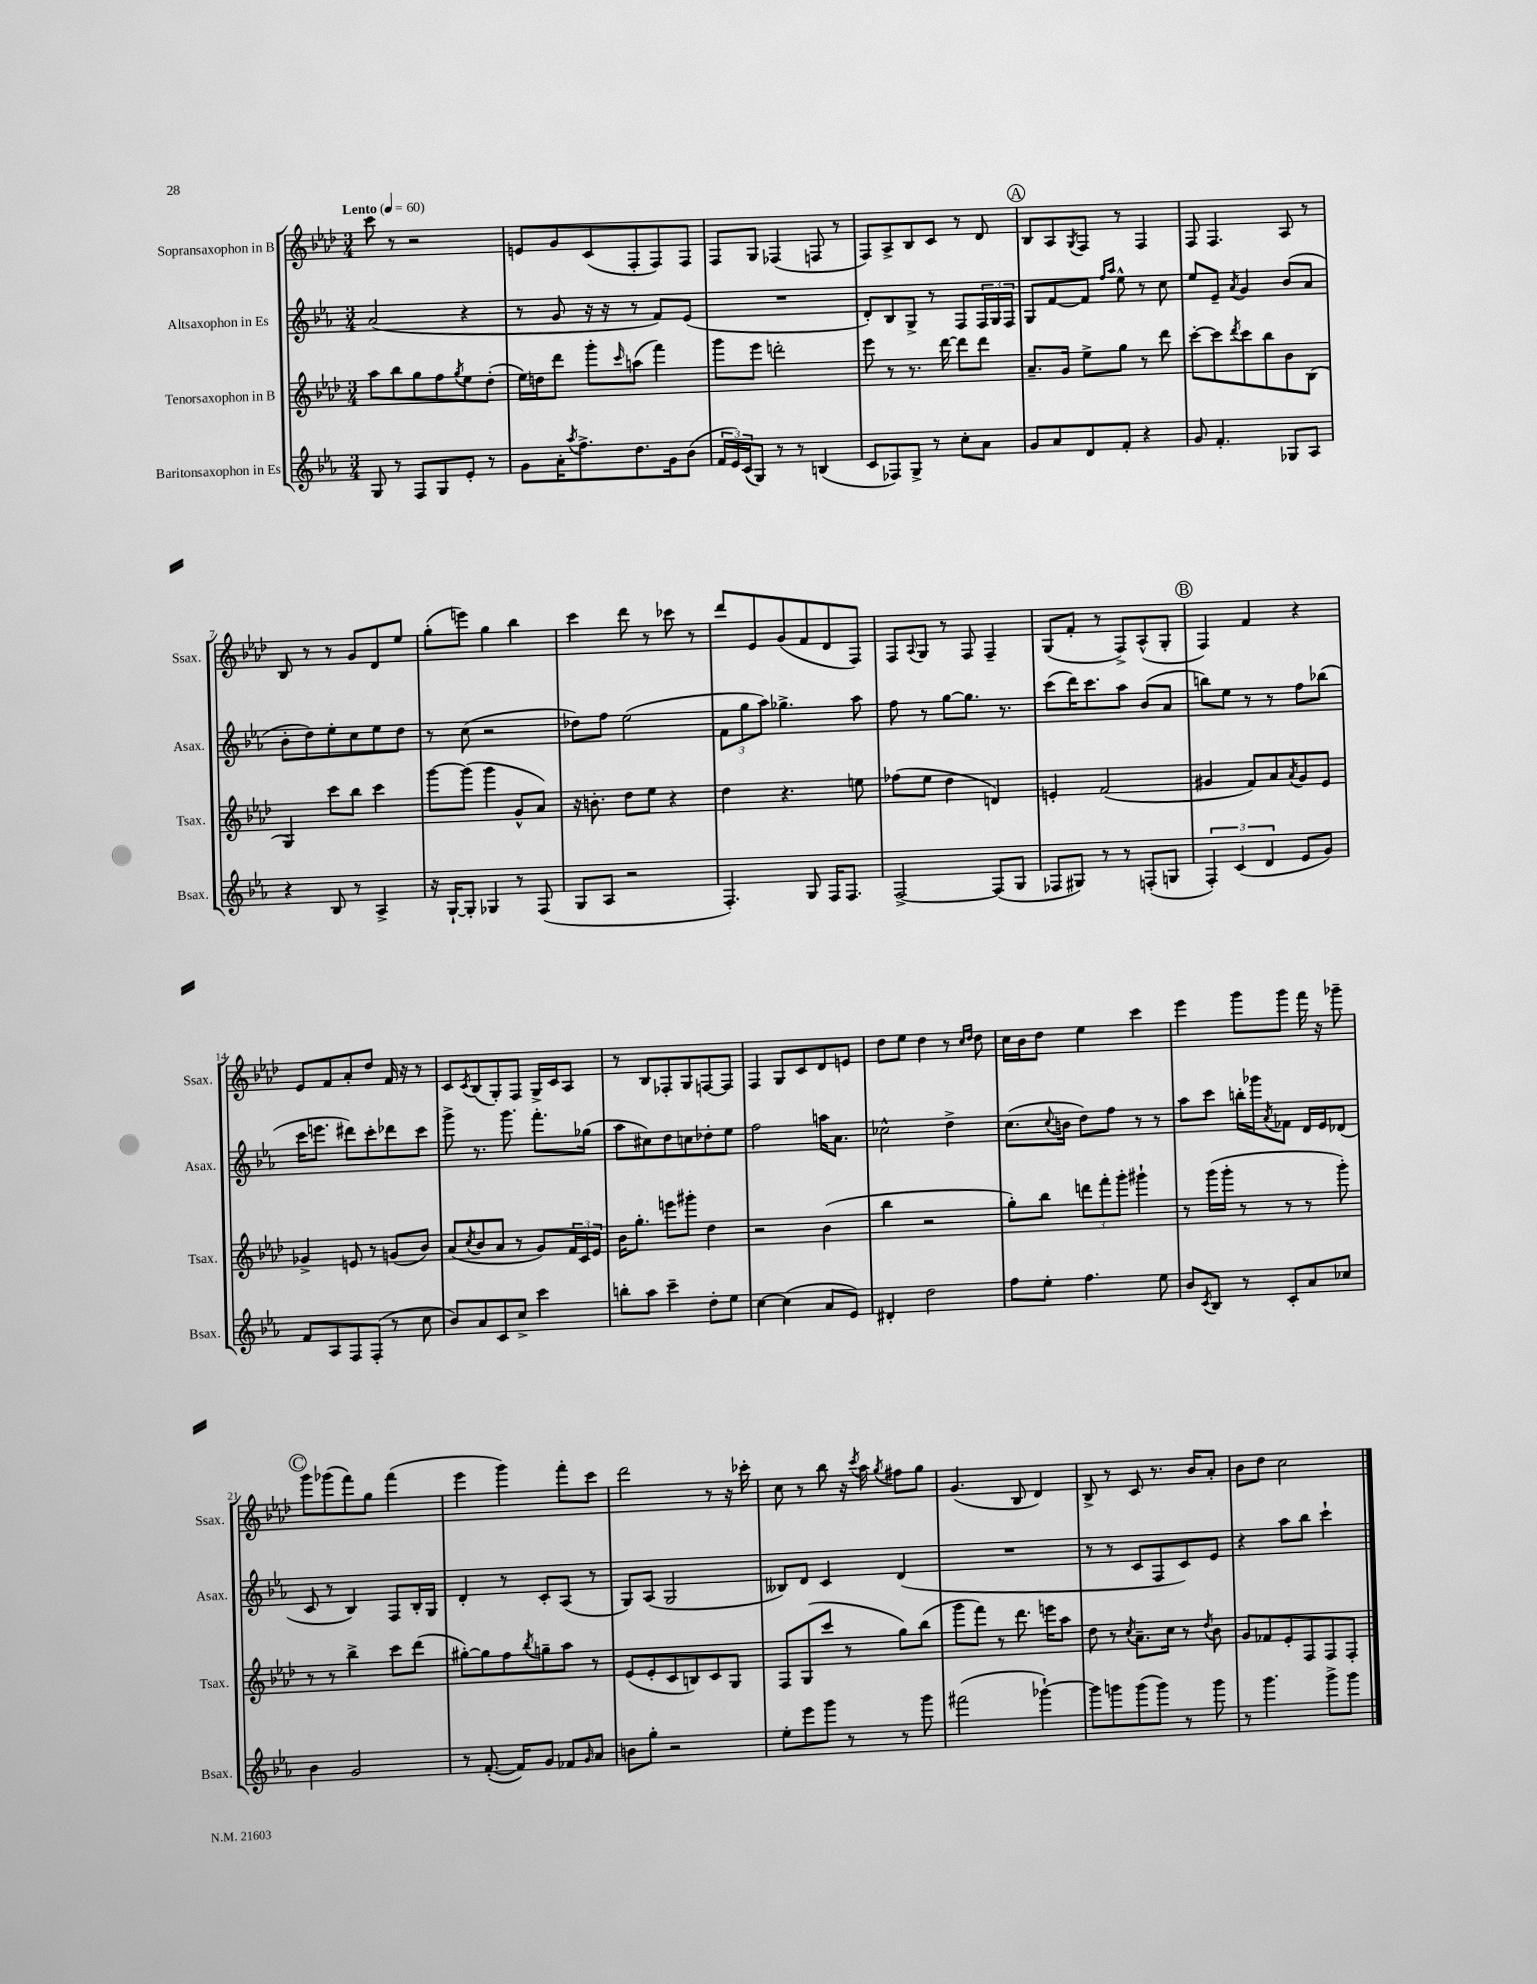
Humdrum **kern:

**kern	**kern	**kern	**kern
*staff4	*staff3	*staff2	*staff1
*clefG2	*clefG2	*clefG2	*clefG2
*k[b-e-a-]	*k[b-e-a-d-]	*k[b-e-a-]	*k[b-e-a-d-]
*M3/4	*M3/4	*M3/4	*M3/4
*MM60	*MM60	*MM60	*MM60
8G	8aa-	(2a-	8ccc
8r	8bb-	.	8r
8F	8gg	.	2r
8G	8ff	.	.
.	8qgg	.	.
8e-'	8ee-	4r	.
8r	(8dd-'	.	.
=	=	=	=
8g	16ee-)	8r	8e
.	16dd	.	.
16a-'	8ddd-	8g	8g
8qaa-	.	.	.
8.ff^	.	.	.
.	8ggg'	16r	(8c
.	.	16r	.
.	16qqccc	.	.
8.dd	(8aa	8r	8F'
.	4fff)	8f)	8F)
16g	.	.	.
(8b-	.	(8e-	8F
=	=	=	=
24f	8ggg	2.r	8F
24e-)	.	.	.
(24c	.	.	.
8G)	8eee-	.	8G
8r	2ddd'	.	(4F-
8r	.	.	.
(4B	.	.	8F
.	.	.	8r
=	=	=	=
8c	8eee-	8d')	8F)
8F-)	8r	8B-	8A-^
8G^	8.r	8G^	8B-
8r	.	8r	8c
.	[16ddd-	.	.
8cc'	8ddd-]	8F	8r
8a-	8ddd-	24F	8d-
.	.	24G	.
.	.	24F	.
=	=	=	=
8g	8.a-~	8G	8B-
8a-	.	[8f	8A-
.	16g	.	.
.	.	.	8qG
8d	8ee-^	8f]	8F
.	.	16qqff	.
.	.	16qqaa-	.
8f'	8gg	8ee-^^	8r
4r	8r	8r	4F
.	8ddd-	8cc	.
=	=	=	=
8g	[8ccc'	8ee-	8F
4.f'	8ccc]	8e-~	4.F
.	8qddd-	8qa-	.
.	8ccc	4g	.
.	8bb-	.	.
8G-	8b-	(8b-	8A-
8A-	(8B-	8a-	8r
=	=	=	=
4r	4G)	8b-'	8B-
.	.	8dd)	8r
8B-	8ccc	8ee-'	8r
8r	8bb-	8cc	8g
4A-^	4ccc	8ee-	8d-
.	.	8dd	8ee-
=	=	=	=
16r	[8ggg	8r	(8gg'
[16G`	.	.	.
8G']	(8ggg]	(8cc	8eee)
4G-	4ggg	2r	4gg
8r	8g^^	.	4bb-
(8F	8a-)	.	.
=	=	=	=
8G	16r	8dd-)	4ccc
.	8.b'	.	.
8A-	.	8ff	.
2r	8dd-	(2ee-	8ddd-
.	8ee-	.	8r
.	4r	.	8ccc-
.	.	.	8r
=	=	=	=
4.F')	4dd-	12f	8ddd-
.	.	12gg	.
.	.	.	8e-
.	.	12aa-)	.
.	4.r	4.gg-^	(8g
8G	.	.	8f
16F	.	.	8d-
8.F	.	.	.
.	8ee	8aa-	8F)
=	=	=	=
[2F^	(8ff-	8ff	8F
.	.	.	8qqA-
.	8ee-	8r	8G
.	4dd-	[8gg	8r
.	.	8.gg]	8F
(8F]	4d)	.	4F~
.	.	8.r	.
8G	.	.	.
=	=	=	=
8F-	4e'	(8ccc	(8G
8G#)	.	16ddd)	8f'
.	.	8.ccc	.
8r	(2f	.	8r
8r	.	8aa-	8F^)
(8F'	.	(8b-	(8A-^^
8G	.	8a-	8G'
=	=	=	=
6F')	4g#	8bb)	4F)
.	.	8ee-	.
(6c	.	.	.
.	8f)	8r	4f
6d	.	.	.
.	8a-	8r	.
.	8qa-	.	.
8e-	8g#	8ff	4r
8g)	8e-	(8bb-	.
=	=	=	=
8f	4g-^	16ccc	8e-
.	.	8.eee	.
8A-	.	.	8f
8F	8e	8ddd#)	8a-'
(8F'	8r	8ccc'	8dd-
8r	(8g	8ddd-	16f
.	.	.	16r
8cc	8b-)	8ccc	8r
=	=	=	=
8b-)	(8a-	8ggg^	8c
.	8qcc	.	8qc
8a-	8b-	8.r	(8B-
8c	8a-	.	8G')
.	.	8.ggg	.
8cc^	8r	.	8F
4ccc	8g)	8.fff'	16G^
.	.	.	16c
.	24f	.	8A-
.	24c	.	.
.	.	(16gg-	.
.	24e-	.	.
=	=	=	=
8bb'	16b-	8aa-	8r
.	8.gg'	.	.
8aa-	.	8cc#)	8B-
4ccc~	8eee	8dd	8F-'
.	8ggg#'	8cc	8G
8dd'	4dd-	8dd-'	[8F
8ee-	.	8ee-	8F]
=	=	=	=
[4cc	2r	2ff	4F
(4cc]	.	.	8G
.	.	.	8c
8a-	(4b-	16aa	8d-
.	.	8.a-	.
8e-)	.	.	8e
=	=	=	=
4d#'	4bb-	2cc-^^	8dd-
.	.	.	8ee-
2dd	2r	.	4dd-
.	.	4dd^	8r
.	.	.	16qqcc
.	.	.	16qqdd-
.	.	.	8dd-
=	=	=	=
8ff	8gg')	(8.cc	16cc
.	.	.	16b-
8ee-'	8bb-	.	8dd-
.	.	8qqcc	.
.	.	16b	.
4.ff	12ddd	8dd)	4ee-
.	12fff'	.	.
.	.	8ff	.
.	12ggg'	.	.
.	4ggg#`	8r	4ccc
8ee-	.	8r	.
=	=	=	=
8b-	8r	8aa-	4eee-
8qc	.	.	.
8B-	(16ggg	8ccc	.
.	16ggg'	.	.
8r	8r	16bb'	8ggg
.	.	16ggg-	.
.	.	8qa-	.
8c'	8r	8f-	8ggg
8a-	8r	16d	16fff
.	.	16e-	16r
8cc-	8ggg')	(8d-	8ggg-~
=	=	=	=
4b-	8r	8c	8ggg
.	8r	8r	(8ggg-
2g	4bb-^	4B-)	8fff)
.	.	.	8gg
.	8ccc	8F	(4fff
.	(8ddd-	16B-'	.
.	.	16G	.
=	=	=	=
8r	[8gg#')	4d'	4eee-
([8.f'	8gg#]	.	.
.	8ff	8r	4ggg)
16f])	.	.	.
.	8qbb-	.	.
8g	8gg~	8c'	.
8f-	8aa-	(8A-	8fff'
16qqg	.	.	.
8a-	8r	8r	8ccc
=	=	=	=
8b	(8e-	8G)	2ddd-
8gg'	8e-'	(8A-	.
2r	8c	2G	.
.	8B)	.	.
.	8c	.	8r
.	8G	.	16r
.	.	.	16ccc-'
=	=	=	=
8ee-'	8F	8B--)	8cc
8eee-	(8G	8d	8r
8ggg	8ccc	4c	8bb-
8r	8r	.	16r
.	.	.	8qccc
.	.	.	16aa-
.	.	.	8qgg
8r	8gg)	(4d	8ff#
8ggg	(8bb-	.	8gg
=	=	=	=
(2fff#	8ggg	2.r	(4.g
.	8fff)	.	.
.	8r	.	.
.	8.ddd-	.	8B-
[4ggg-`)	.	.	4d-)
.	16eee	.	.
.	8aa-	.	.
=	=	=	=
8ggg-]	8dd-	8r	8B-^
8ggg	8r	8r	8r
.	8qcc	.	.
(8ggg	8.a-~	8c	8c
8ggg)	.	8F	8.r
.	16cc	.	.
8r	8r	8c)	.
.	.	.	16b-
.	8qdd-	.	.
8ggg	8b-	8e-	8a-'
=	=	=	=
8r	8g	4r	8b-
4.ggg	8f-	.	8dd-
.	8e-'	8aa-	2cc
.	8F	8bb-	.
8ggg^	8F	4ccc`	.
8ggg	8F'	.	.
==	==	==	==
*-	*-	*-	*-
